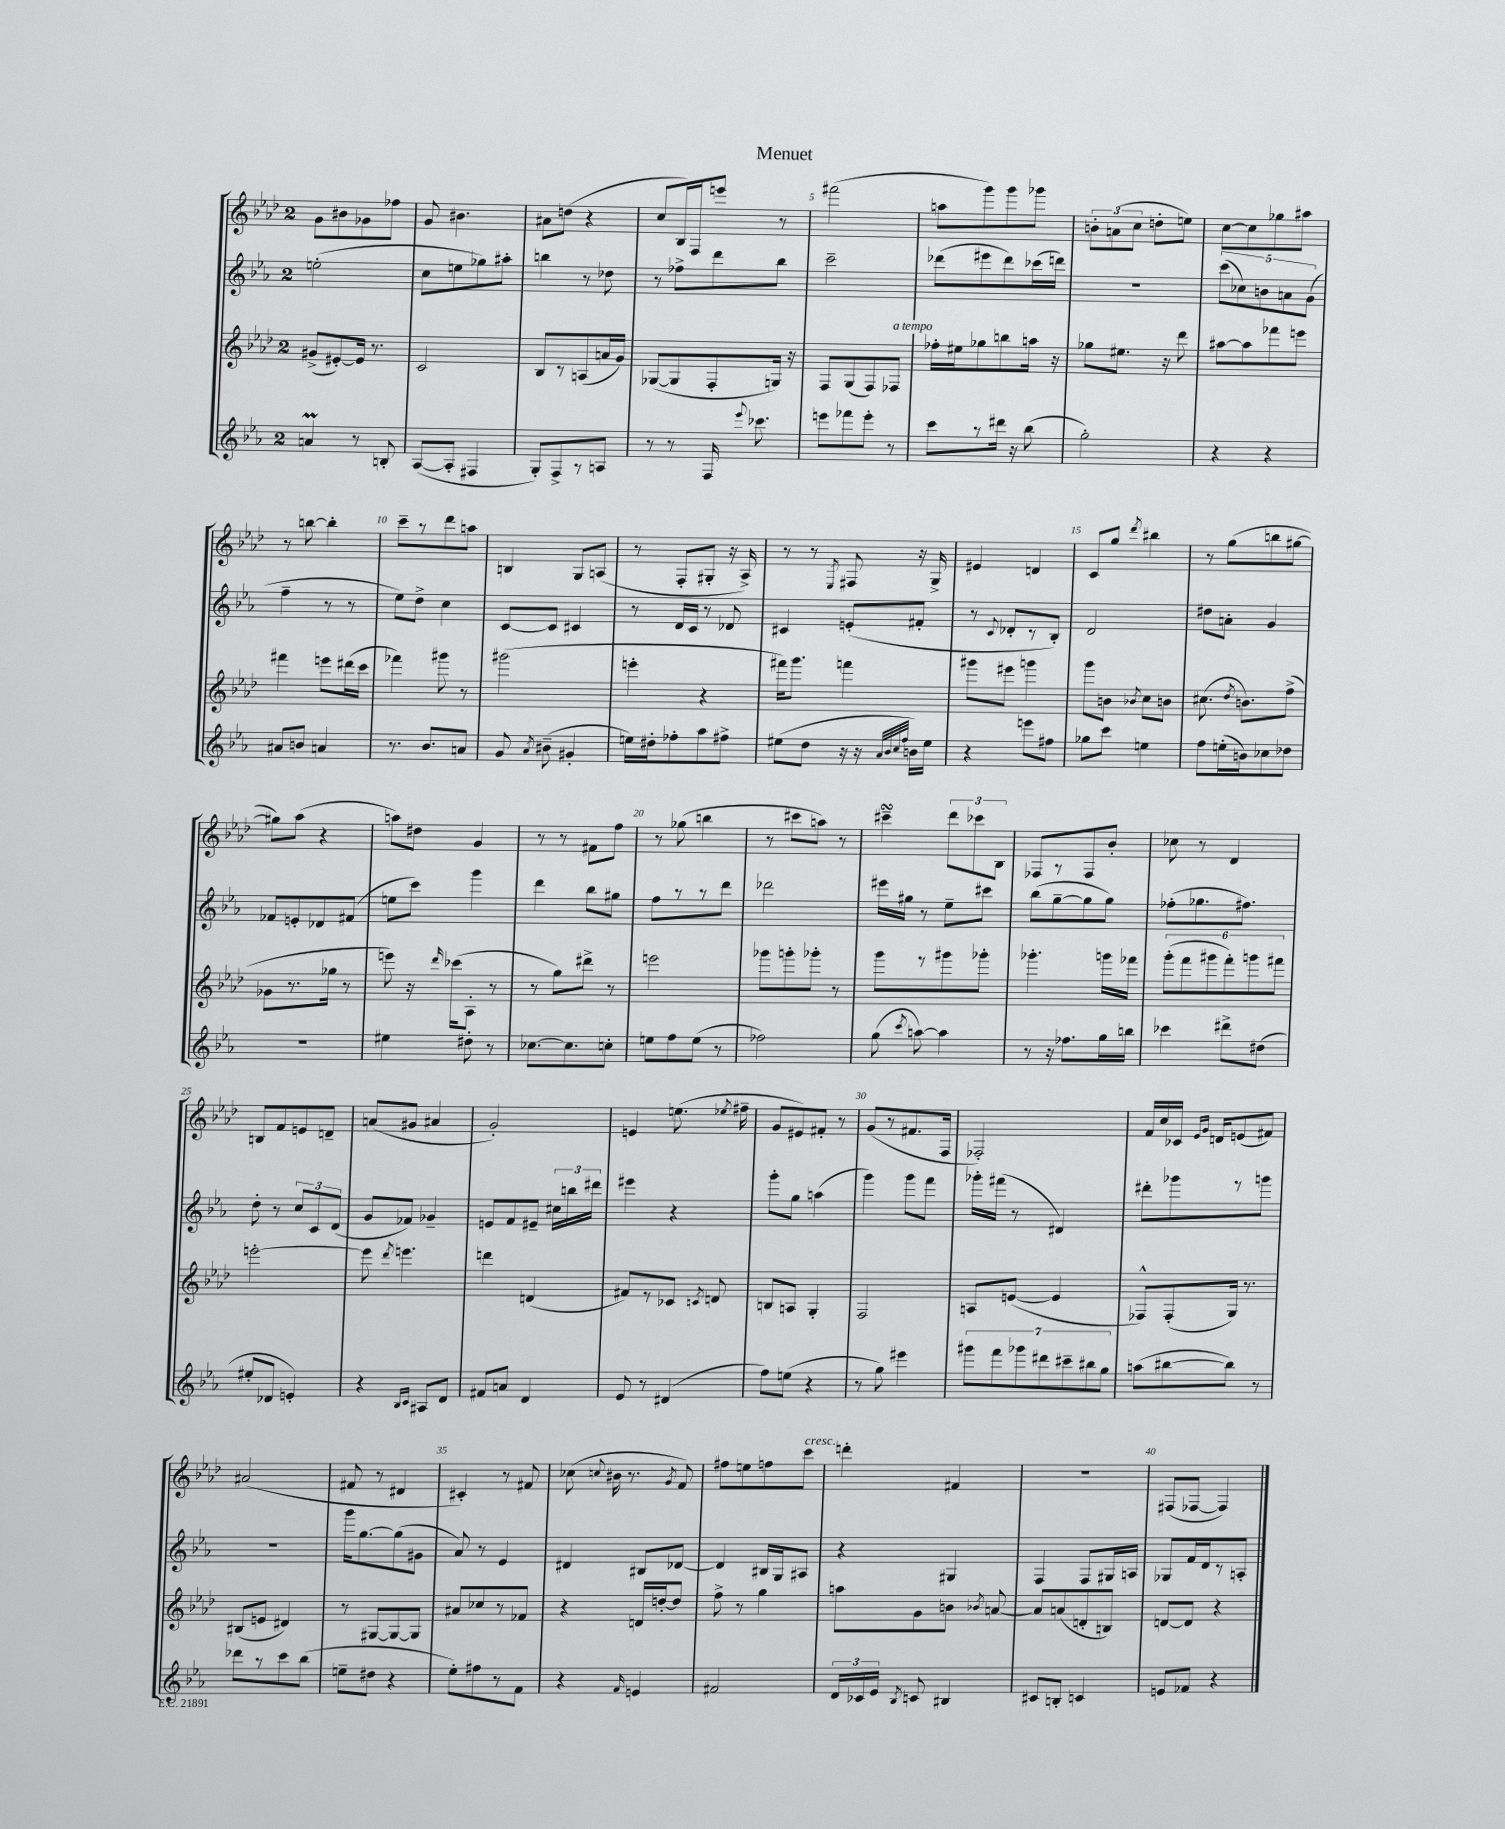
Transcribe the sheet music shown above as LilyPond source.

\header { title = "Menuet" }
<<
\new StaffGroup <<
\new Staff = "s0" {
    \clef treble \key aes \major \once \override Staff.TimeSignature.style = #'single-digit \time 2/4
    \autoBeamOff g'8[ bis'8 ges'8 fes''8] |
    g'8 bis'4. |
    ais'8[ d''8]( r4 |
    c''8[ bes16) f16 e'''8] r8 |
    fis'''2( |
    a''8[ g'''8) g'''8 ges'''8] |
    \tuplet 3/2 { b'8[-. a'8( c''8] } d''8[-. e''8]) |
    c''8[~ c''8 ges''8 ais''8] |
    r8 b''8~ b''4-. |
    c'''8[-- r8 des'''8 a''8] |
    b4 g8[ a8]( |
    r8 f8[-. gis8]-. r16 aes16->) |
    r8 r8 \acciaccatura { ees8 } fis8 r16 g16-> |
    eis'4 d'4 |
    c'8[ g''8] \acciaccatura { des'''8 } bis''4 |
    r8 g''8[( b''8 gis''8]~ |
    gis''8[) aes''8]( r4 |
    a''8[) dis''8] g'4 |
    r8 r8 fis'8[ f''8] |
    r8 ges''8( b''4 |
    r8 cis'''8[ a''8]) r8 |
    cis'''4--\turn \tuplet 3/2 { des'''8[ ces'''8 bes8] } |
    fes8[ r8 fes8 bes'8]-. |
    ces''8 r8 des'4 |
    b8[ f'8 e'8 d'8]-- |
    a'8[( gis'8] ais'4 |
    g'2-.) |
    e'4 e''8.( \acciaccatura { ees''8 } fis''16-- |
    g'8[ eis'8) fis'8]-. r8 |
    g'8[( r8 fis'8. f16] |
    fes2-.) |
    f'16[ c''16 ces'16] \grace { ees'16[ g'16] } d'16[ e'8( fis'8]) |
    ais'2( |
    fis'8 r8 dis'4 |
    cis'4-.) r8 fis'8 |
    ces''8( \appoggiatura { c''8 } bis'16 r8. \acciaccatura { g'8 } f'8) |
    fis''8[ e''8 f''8 c'''8]^\markup { \italic "cresc." } |
    d'''4-. fis'4 |
    r2 |
    fis8[( fes8]~ fes4) \bar "|." |
}
\new Staff = "s1" {
    \clef treble \key ees \major \once \override Staff.TimeSignature.style = #'single-digit \time 2/4
    \autoBeamOff e''2-.( |
    c''8[ e''8 ges''8) ais''8]-. |
    b''4 r8 des''8 |
    r8 fes''8[-> d'''8 bes''8] |
    c'''2-- |
    des'''8[( eis'''8 des'''8) ces'''16( d'''16]) |
    R2 |
    \tuplet 5/4 { c'''8[( ces''8) b'8 a'8 g'8]( } |
    f''4-- r8 r8 |
    ees''8[) d''8]-> c''4 |
    c'8[~ c'8] cis'4 |
    r8 d'16[ c'16] r8 des'8 |
    cis'4 e'8[-.( fis'8]-. |
    r8 \appoggiatura { c'8 } des'8[-. r8 bes8]-.) |
    d'2 |
    dis''8[ a'8]-. g'4 |
    fes'8[ e'8-. des'8 fis'8]( |
    e''8[ c'''8]) g'''4 |
    d'''4 bes''8[ gis''8] |
    f''8[ r8 r8 d'''8] |
    des'''2 |
    eis'''16[ gis''16] r8 ees''8[-- cis'''8] |
    bes''8[( g''8~-- g''8 g''8]) |
    fes''8[-.( ges''8. fis''8.]) |
    d''8-. r8 \tuplet 3/2 { c''8[ c'8 d'8]( } |
    g'8[ fes'8]) ges'4-- |
    e'8[ f'8 eis'8]-- \tuplet 3/2 { cis''16[ b''16 dis'''16] } |
    eis'''4 r4 |
    g'''8[-. g''8] a''4( |
    g'''4) g'''8[ f'''8] |
    ges'''16[-. fis'''16]( r8 dis'4) |
    dis'''8[-. ges'''8 r8 g'''8] |
    R2 |
    g'''16[ g''8.~ g''8( gis'8] |
    aes'8) r8 ees'4 |
    dis'4 bis8[ des'8]~ |
    des'4 bis16[ g16 ais8] |
    r4 gis4 |
    f4 f8[ gis16 a16] |
    ges8[ f'16 d'16 r8 a8]-. \bar "|." |
}
\new Staff = "s2" {
    \clef treble \key aes \major \once \override Staff.TimeSignature.style = #'single-digit \time 2/4
    \autoBeamOff gis'8[->( eis'8~-.) eis'16] r8. |
    c'2 |
    bes8[ r8 a8( a'16 g'16]) |
    ges8[~( ges8 f8-. g16]) r16 |
    f8[ g8( f8) fes8]^\markup { \italic "a tempo" } |
    fes''16[-. eis''16 ges''8 b''8 a''16] r16 |
    ges''8[ eis''8.] r16 des'''8 |
    ais''8[~ ais''8 fes'''8 e'''8] |
    fis'''4 e'''8[ dis'''16( c'''16] |
    fes'''4) gis'''8 r8 |
    gis'''2( |
    e'''4-. r4 |
    fis'''16[) g'''8.] f'''4 |
    gis'''8[ eis'''8] g'''4 |
    g'''8[ b'8] \acciaccatura { bes'8 } c''8[ b'8] |
    cis''8.( \acciaccatura { des''8 } b'8.[) f''8]->( |
    ges'8[ r8. ges''16] r8 |
    e'''8) r16 \grace { des'''16 } ces'''16[( aes8]-. r8 |
    r8 g''8[) dis'''8]-> r8 |
    e'''2 |
    ges'''8[ g'''8-. ges'''8]-. r8 |
    g'''8[ r8 gis'''8 ges'''8]-. |
    ges'''4.-. g'''16[ fes'''16] |
    \tuplet 6/4 { g'''8[-.( f'''8 gis'''8 f'''8-.) g'''8 fis'''8] } |
    e'''2~-. |
    e'''8 \acciaccatura { des'''8 } e'''4. |
    d'''4 d'4( |
    fis'8[) r8 ces'8] \acciaccatura { c'8 } d'8 |
    b8[ a8] g4-. |
    f2 |
    a8[ e'8]~( e'4 |
    fes8[-^) fes8-.( g16]) r8. |
    bis8[( e'8] dis'4) |
    r8 gis8[~ gis8~ gis8] |
    ais'8[ ces''8 r8 fes'8] |
    r4 d'16[ d''16~-. d''8] |
    f''8-> r8 g''4 |
    a''8[ g'8 b'8] \acciaccatura { bes'8 } a'8~ |
    a'8[ a'8( d'8-. b8]) |
    d'8[~ d'8] r4 \bar "|." |
}
\new Staff = "s3" {
    \clef treble \key ees \major \once \override Staff.TimeSignature.style = #'single-digit \time 2/4
    \autoBeamOff a'4\prall r8 b8-. |
    aes8[~( aes8]-. fis4 |
    g8[-.) f8-> r8 a8] |
    r8 r8 f16 \appoggiatura { ees'''8 } ces'''8. |
    e'''8[ fes'''8 e'''8]-. r8 |
    c'''8[ r8 dis'''16] r16 bes''8( |
    g''2-.) |
    r4 r4 |
    ais'8[ b'8] a'4 |
    r8. bes'8.[ a'8] |
    g'8 \acciaccatura { aes'8 } bis'8--( gis'4-. |
    e''16[) dis''16-. fes''8-. aes''8 fis''8]-> |
    eis''8[( d''8] r16 r16 \grace { aes'32[ bes'32 c''32 f''32] } b'16[) eis''16] |
    r4 e'''8[ fis''8] |
    ges''8[ c'''8] e''4 |
    f''8[ e''16-.( b'16) ces''8 des''8] |
    r2 |
    eis''4 dis''8-. r8 |
    ces''8.[~ ces''8. c''8]-. |
    e''8[ f''8 e''8]( r8 |
    fes''2) |
    g''8( \acciaccatura { c'''8 } a''8~) a''4 |
    r8 r16 fes''8.[ g''16 b''16] |
    ces'''4 dis'''8[-> dis''8]( |
    eis''8[-. des'8] e'4-.) |
    r4 \grace { bes16[ c'16] } ais8[ d'8] |
    fis'8[ a'8] d'4 |
    ees'8 r8 dis'4( |
    f''8[) e''8]( r4 |
    r8 g''8) eis'''4 |
    \tuplet 7/4 { gis'''8[ f'''8 ges'''8 dis'''8 cis'''8-- bis''8 g''8] } |
    a''8[( bis''8~ bis''8]) r8 |
    des'''8[ r8 c'''8 bes''8]( |
    e''8[-- dis''8] r4 |
    ees''8[-.) fis''8 r8 f'8] |
    r4 \grace { f'16 } e'4 |
    fis'2 |
    \tuplet 3/2 { d'16[ ces'16 ees'16] } \acciaccatura { bes8 } c'8 bis4 |
    cis'8[ b8]-. c'4 |
    e'8[ fes'8] r4 \bar "|." |
}
>>
>>
\layout { \context { \Score \override BarNumber.break-visibility = ##(#f #t #t) barNumberVisibility = #(every-nth-bar-number-visible 5) } }
